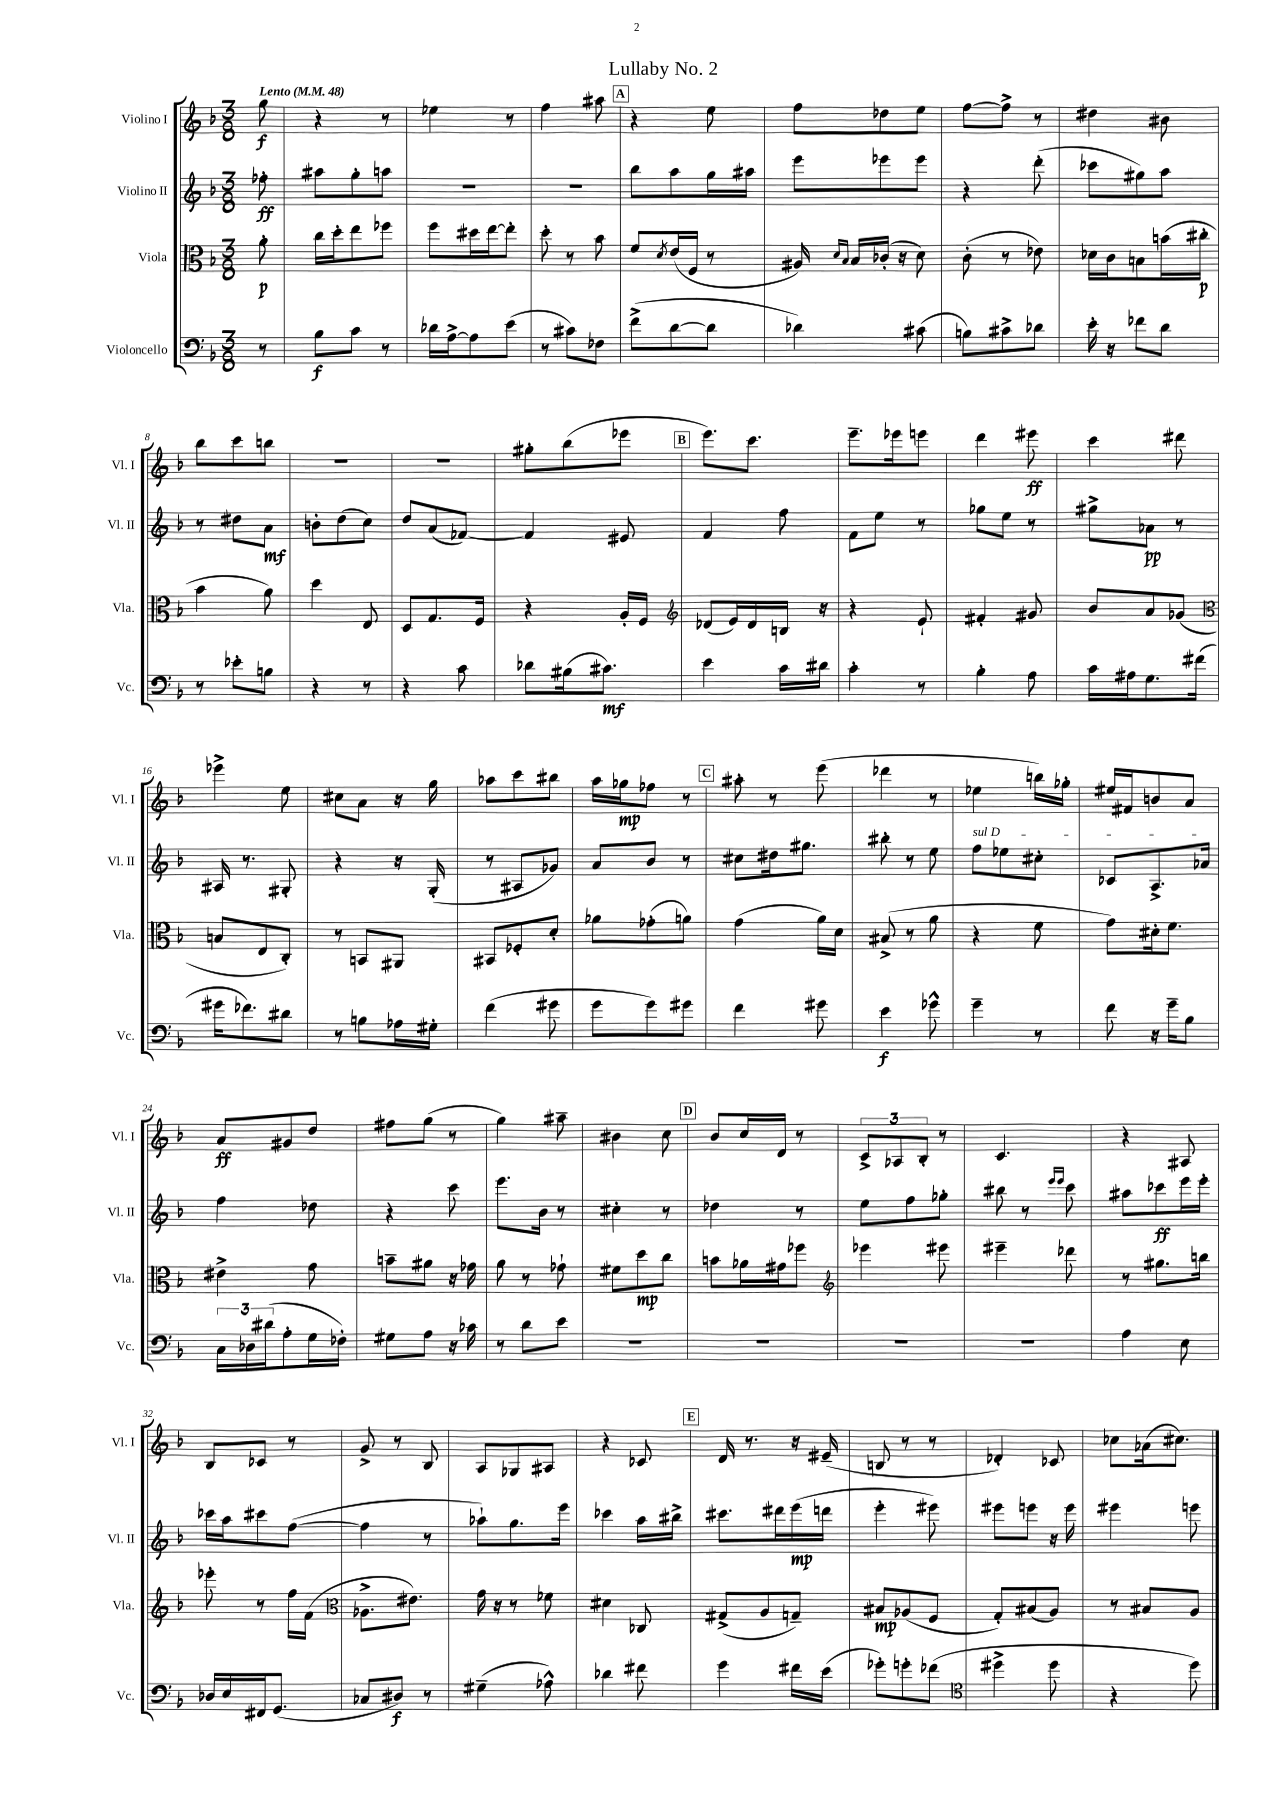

**kern	**dynam	**kern	**dynam	**kern	**dynam	**kern	**dynam
*part4	*part4	*part3	*part3	*part2	*part2	*part1	*part1
*staff4	*staff4	*staff3	*staff3	*staff2	*staff2	*staff1	*staff1
*I"Violoncello	*	*I"Viola	*	*I"Violino II	*	*I"Violino I	*
*I'Vc.	*	*I'Vla.	*	*I'Vl. II	*	*I'Vl. I	*
*clefF4	*	*clefC3	*	*clefG2	*	*clefG2	*
*k[b-]	*	*k[b-]	*	*k[b-]	*	*k[b-]	*
*M3/8	*	*M3/8	*	*M3/8	*	*M3/8	*
*MM48	*	*MM48	*	*MM48	*	*MM48	*
=	=	=	=	=	=	=	=
!	!	!	!	!	!	!LO:TX:a:B:t=Lento	!
8r	.	8a'\	p	8ff-X'\	ff	8gg\	f
=1	=1	=1	=1	=1	=1	=1	=1
8B-\L	f	16cc\LL	.	8aa#X\L	.	4r	.
.	.	16dd'\J	.	.	.	.	.
8c\J	.	8ee\	.	8gg'\	.	.	.
8r	.	8ff-X\J	.	8aan\J	.	8r	.
=2	=2	=2	=2	=2	=2	=2	=2
16d-X\LL	.	8ff\L	.	4.r	.	4ee-X\	.
[16A^\J	.	.	.	.	.	.	.
8A\]	.	16dd#X\L	.	.	.	.	.
.	.	[16ee\J	.	.	.	.	.
(8e\J	.	8ee'\J]	.	.	.	8r	.
=3	=3	=3	=3	=3	=3	=3	=3
8r	.	8dd'\	.	4.r	.	4ff\	.
8c#X\L)	.	8r	.	.	.	.	.
8F-X\J	.	8b-\	.	.	.	8aa#X\	.
!!LO:REH:place=s1:t=A
=4	=4	=4	=4	=4	=4	=4	=4
(8f^\L	.	8f/L	.	8bb-\L	.	4r	.
.	.	8qd/	.	.	.	.	.
[8d\	.	(16e/L	.	8aa\	.	.	.
.	.	16F/JJ	.	.	.	.	.
8d\J]	.	8r	.	16gg\L	.	8ee\	.
.	.	.	.	16aa#X\JJ	.	.	.
=5	=5	=5	=5	=5	=5	=5	=5
4d-X\)	.	16A#X/)	.	8eee\L	.	8ff\L	.
.	.	16qqd/LL	.	.	.	.	.
.	.	16qqB-/JJ	.	.	.	.	.
.	.	16B-/LL	.	.	.	.	.
.	.	(16c-X'/JJ	.	8eee-X\	.	8dd-X\	.
.	.	16r	.	.	.	.	.
(8c#X\	.	8d\)	.	8eee-\J	.	8ee\J	.
=6	=6	=6	=6	=6	=6	=6	=6
8Bn\L)	.	(8c'\	.	4r	.	[8ff\L	.
8c#X^\	.	8r	.	.	.	8ff^\J]	.
8d-X\J	.	8e-X\)	.	(8ddd'\	.	8r	.
=7	=7	=7	=7	=7	=7	=7	=7
16e'\	.	16d-X\LL	.	8ccc-X\L	.	4dd#X\	.
16r	.	16c\J	.	.	.	.	.
8f-X\L	.	8Bn\	.	8gg#X\)	.	.	.
8d\J	.	(16bn\L	.	8aa\J	.	8b#X\	.
.	.	16cc#X'\JJ	p	.	.	.	.
!!LO:LB:g=z
=8	=8	=8	=8	=8	=8	=8	=8
8r	.	4b-\	.	8r	.	8bb-\L	.
8e-X'\L	.	.	.	8dd#X\L	.	8ccc\	.
8Bn\J	.	8a\)	.	8a\J	mf	8bbn\J	.
=9	=9	=9	=9	=9	=9	=9	=9
4r	.	4dd\	.	8bn'\L	.	4.r	.
.	.	.	.	(8dd\	.	.	.
8r	.	8E/	.	8cc\J)	.	.	.
=10	=10	=10	=10	=10	=10	=10	=10
4r	.	8D/L	.	8dd/L	.	4.r	.
.	.	8.G/	.	(8a/	.	.	.
8c\	.	.	.	[8f-X/J)	.	.	.
.	.	16F/Jk	.	.	.	.	.
=11	=11	=11	=11	=11	=11	=11	=11
8d-X\L	.	4r	.	4f-/]	.	8gg#X'\L	.
(16B#X\k	.	.	.	.	.	(8bb-\	.
8.c#X\J)	mf	.	.	.	.	.	.
.	.	16A'/LL	.	8e#X/	.	8eee-X\J	.
.	.	16F/JJ	.	.	.	.	.
!!LO:REH:place=s1:t=B
=12	=12	=12	=12	=12	=12	=12	=12
*	*	*clefG2	*	*	*	*	*
4e\	.	(8d-X/L	.	4f/	.	8.eee\L)	.
.	.	16e/L)	.	.	.	.	.
.	.	16d-/	.	.	.	8.ccc\J	.
16c\LL	.	16Bn/JJ	.	8ff\	.	.	.
16d#X\JJ	.	16r	.	.	.	.	.
=13	=13	=13	=13	=13	=13	=13	=13
4c'\	.	4r	.	8f\L	.	8.eee~\L	.
.	.	.	.	8ee\J	.	.	.
.	.	.	.	.	.	16eee-X\k	.
8r	.	8e`/	.	8r	.	8eeen\J	.
=14	=14	=14	=14	=14	=14	=14	=14
4B-'\	.	4f#X'/	.	8gg-X\L	.	4ddd\	.
.	.	.	.	8ee\J	.	.	.
8A\	.	8g#X/	.	8r	.	8eee#X\	ff
=15	=15	=15	=15	=15	=15	=15	=15
16c\LL	.	8b-/L	.	8gg#X^\L	.	4ccc\	.
16A#X\J	.	.	.	.	.	.	.
8.G\	.	8a/	.	8a-X\J	pp	.	.
.	.	(8g-X/J	.	8r	.	8ddd#X\	.
(16f#X\Jk	.	.	.	.	.	.	.
!!LO:LB:g=z
=16	=16	=16	=16	=16	=16	=16	=16
*	*	*clefC3	*	*	*	*	*
16g#X\KL	.	8Bn/L	.	16A#X/	.	4eee-X^\	.
8.f-X\)	.	.	.	8.r	.	.	.
.	.	8E/	.	.	.	.	.
8d#X\J	.	8C'/J)	.	8G#X'/	.	8ee\	.
=17	=17	=17	=17	=17	=17	=17	=17
8r	.	8r	.	4r	.	8cc#X\L	.
8Bn\L	.	8BBn/L	.	.	.	8a\J	.
16A-X\L	.	8AA#X/J	.	16r	.	16r	.
16G#X'\JJ	.	.	.	(16G'/	.	16gg\	.
=18	=18	=18	=18	=18	=18	=18	=18
(4f\	.	8BB#X/L	.	8r	.	8aa-X\L	.
.	.	8F-X'/	.	8A#X/L	.	8ccc\	.
8g#X\	.	8d'/J	.	8g-X/J)	.	8bb#X\J	.
=19	=19	=19	=19	=19	=19	=19	=19
8g\L	.	8a-X\L	.	8a/L	.	16aa\LL	.
.	.	.	.	.	.	16gg-X\J	mp
8g\)	.	(8g-X'\	.	8b-/J	.	8ff-X\J	.
8g#X\J	.	8an\J)	.	8r	.	8r	.
!!LO:REH:place=s1:t=C
=20	=20	=20	=20	=20	=20	=20	=20
4f\	.	(4g\	.	8cc#X\L	.	8aa#X'\	.
.	.	.	.	16dd#X\k	.	8r	.
.	.	.	.	8.gg#X\J	.	.	.
8g#X\	.	16a\LL)	.	.	.	(8eee\	.
.	.	16d\JJ	.	.	.	.	.
=21	=21	=21	=21	=21	=21	=21	=21
4e\	f	(8B#X^/	.	8bb#X'\	.	4ddd-X\	.
.	.	8r	.	8r	.	.	.
8g-X^^\	.	8a\	.	8ee\	.	8r	.
=22	=22	=22	=22	=22	=22	=22	=22
!	!	!	!	!LO:TX:a:i:t=sul D	!	!	!
4g~\	.	4r	.	8ff\L	.	4ee-X\	.
.	.	.	.	8ee-X\	.	.	.
8r	.	8f\	.	8cc#X'\J	.	16bbn\LL)	.
.	.	.	.	.	.	16gg-X'\JJ	.
=23	=23	=23	=23	=23	=23	=23	=23
8f\	.	8g\L)	.	8c-X/L	.	16ee#X/LL	.
.	.	.	.	.	.	16f#X/J	.
16r	.	16d#X'\k	.	8.A^/	.	8bn/	.
16g~\KL	.	8.f\J	.	.	.	.	.
8B-\J	.	.	.	.	.	8a/J	.
.	.	.	.	16a-X/Jk	.	.	.
!!LO:LB:g=z
=24	=24	=24	=24	=24	=24	=24	=24
24C\LL	.	4e#X^\	.	4ff\	.	8a/L	ff
24D-X\	.	.	.	.	.	.	.
(24d#X\J	.	.	.	.	.	.	.
8A'\	.	.	.	.	.	8g#X/	.
16G\L	.	8g\	.	8dd-X\	.	8dd/J	.
16F-X'\JJ)	.	.	.	.	.	.	.
=25	=25	=25	=25	=25	=25	=25	=25
8G#X\L	.	8bn~\L	.	4r	.	8ff#X\L	.
8A\J	.	8a#X\J	.	.	.	(8gg\J	.
16r	.	16r	.	8ccc\	.	8r	.
16c-X\	.	16g-X\	.	.	.	.	.
=26	=26	=26	=26	=26	=26	=26	=26
8r	.	8a\	.	8.eee\L	.	4gg\)	.
8d\L	.	8r	.	.	.	.	.
.	.	.	.	16b-\Jk	.	.	.
8e\J	.	8g-X`\	.	8r	.	8aa#X~\	.
=27	=27	=27	=27	=27	=27	=27	=27
4.r	.	8f#X\L	.	4cc#X'\	.	4b#X\	.
.	.	8dd\	mp	.	.	.	.
.	.	8cc\J	.	8r	.	8cc\	.
!!LO:REH:place=s1:t=D
=28	=28	=28	=28	=28	=28	=28	=28
4.r	.	8bn\L	.	4dd-X\	.	8b-/L	.
.	.	16a-X\L	.	.	.	16cc/L	.
.	.	16g#X\J	.	.	.	16d/JJ	.
.	.	8ff-X\J	.	8r	.	8r	.
=29	=29	=29	=29	=29	=29	=29	=29
*	*	*clefG2	*	*	*	*	*
4.r	.	4eee-X\	.	8ee\L	.	12c^/L	.
.	.	.	.	.	.	12A-X/	.
.	.	.	.	8ff\	.	.	.
.	.	.	.	.	.	12B-'/J	.
.	.	8eee#X\	.	8gg-X'\J	.	8r	.
=30	=30	=30	=30	=30	=30	=30	=30
4.r	.	4eee#X~\	.	8bb#X\	.	4.c/	.
.	.	.	.	8r	.	.	.
.	.	.	.	16qqeee/LL	.	.	.
.	.	.	.	16qqeee/JJ	.	.	.
.	.	8ddd-X\	.	8ccc\	.	.	.
=31	=31	=31	=31	=31	=31	=31	=31
4A\	.	8r	.	8aa#X\L	.	4r	.
.	.	8.gg#X\L	.	8ccc-X\	ff	.	.
8E\	.	.	.	16eee\L	.	8A#X/	.
.	.	16bbn\Jk	.	16eee'\JJ	.	.	.
!!LO:LB:g=z
=32	=32	=32	=32	=32	=32	=32	=32
16D-X/LL	.	8eee-X'\	.	16ccc-X\LL	.	8B-/L	.
16E/	.	.	.	16aa\J	.	.	.
16FF#X/J	.	8r	.	8ccc#X\	.	8c-X/J	.
(8.GG/J	.	.	.	.	.	.	.
.	.	16ff\LL	.	([8ff\J	.	8r	.
.	.	(16f\JJ	.	.	.	.	.
=33	=33	=33	=33	=33	=33	=33	=33
*	*	*clefC3	*	*	*	*	*
8C-X/L	.	8.A-X^\L	.	4ff\]	.	8g^/	.
8D#X/J)	f	.	.	.	.	8r	.
.	.	8.e#X\J)	.	.	.	.	.
8r	.	.	.	8r	.	8B-/	.
=34	=34	=34	=34	=34	=34	=34	=34
(4G#X~\	.	16g\	.	8aa-X`\L)	.	8A/L	.
.	.	16r	.	.	.	.	.
.	.	8r	.	8.gg\	.	8G-X/	.
8A-X^^\)	.	8f-X\	.	.	.	8A#X/J	.
.	.	.	.	16eee\Jk	.	.	.
=35	=35	=35	=35	=35	=35	=35	=35
4d-X\	.	4d#X\	.	4ccc-X\	.	4r	.
8f#X\	.	8C-X/	.	16aa\LL	.	8c-X/	.
.	.	.	.	16bb#X^\JJ	.	.	.
!!LO:REH:place=s1:t=E
=36	=36	=36	=36	=36	=36	=36	=36
4g\	.	(8G#X^/L	.	8.ccc#X\L	.	16d/	.
.	.	.	.	.	.	8.r	.
.	.	8A/	.	.	.	.	.
.	.	.	.	16ddd#X\L	.	.	.
16f#X\LL	.	8Gn~/J)	.	(16eee\	mp	16r	.
(16e\JJ	.	.	.	16dddn\JJ	.	(16e#X~/	.
=37	=37	=37	=37	=37	=37	=37	=37
8g-X'\L)	.	8B#X/L	mp	4eee'\	.	8Bn/	.
8gn'\	.	(8A-X/	.	.	.	8r	.
(8f-X\J	.	8F/J	.	8eee#X\)	.	8r	.
=38	=38	=38	=38	=38	=38	=38	=38
*clefC4	*	*	*	*	*	*	*
4dd#X^\	.	8G'/L)	.	8eee#X\L	.	4d-X'/)	.
.	.	(8B#X/	.	8eeen\J	.	.	.
8dd#\	.	8A/J)	.	16r	.	8c-X/	.
.	.	.	.	16eee\	.	.	.
=39	=39	=39	=39	=39	=39	=39	=39
4r	.	8r	.	4eee#X\	.	8cc-X\L	.
.	.	8B#X/L	.	.	.	(16a-X\k	.
.	.	.	.	.	.	8.cc#X\J)	.
8dd\)	.	8A/J	.	8eeen\	.	.	.
==	==	==	==	==	==	==	==
*-	*-	*-	*-	*-	*-	*-	*-
